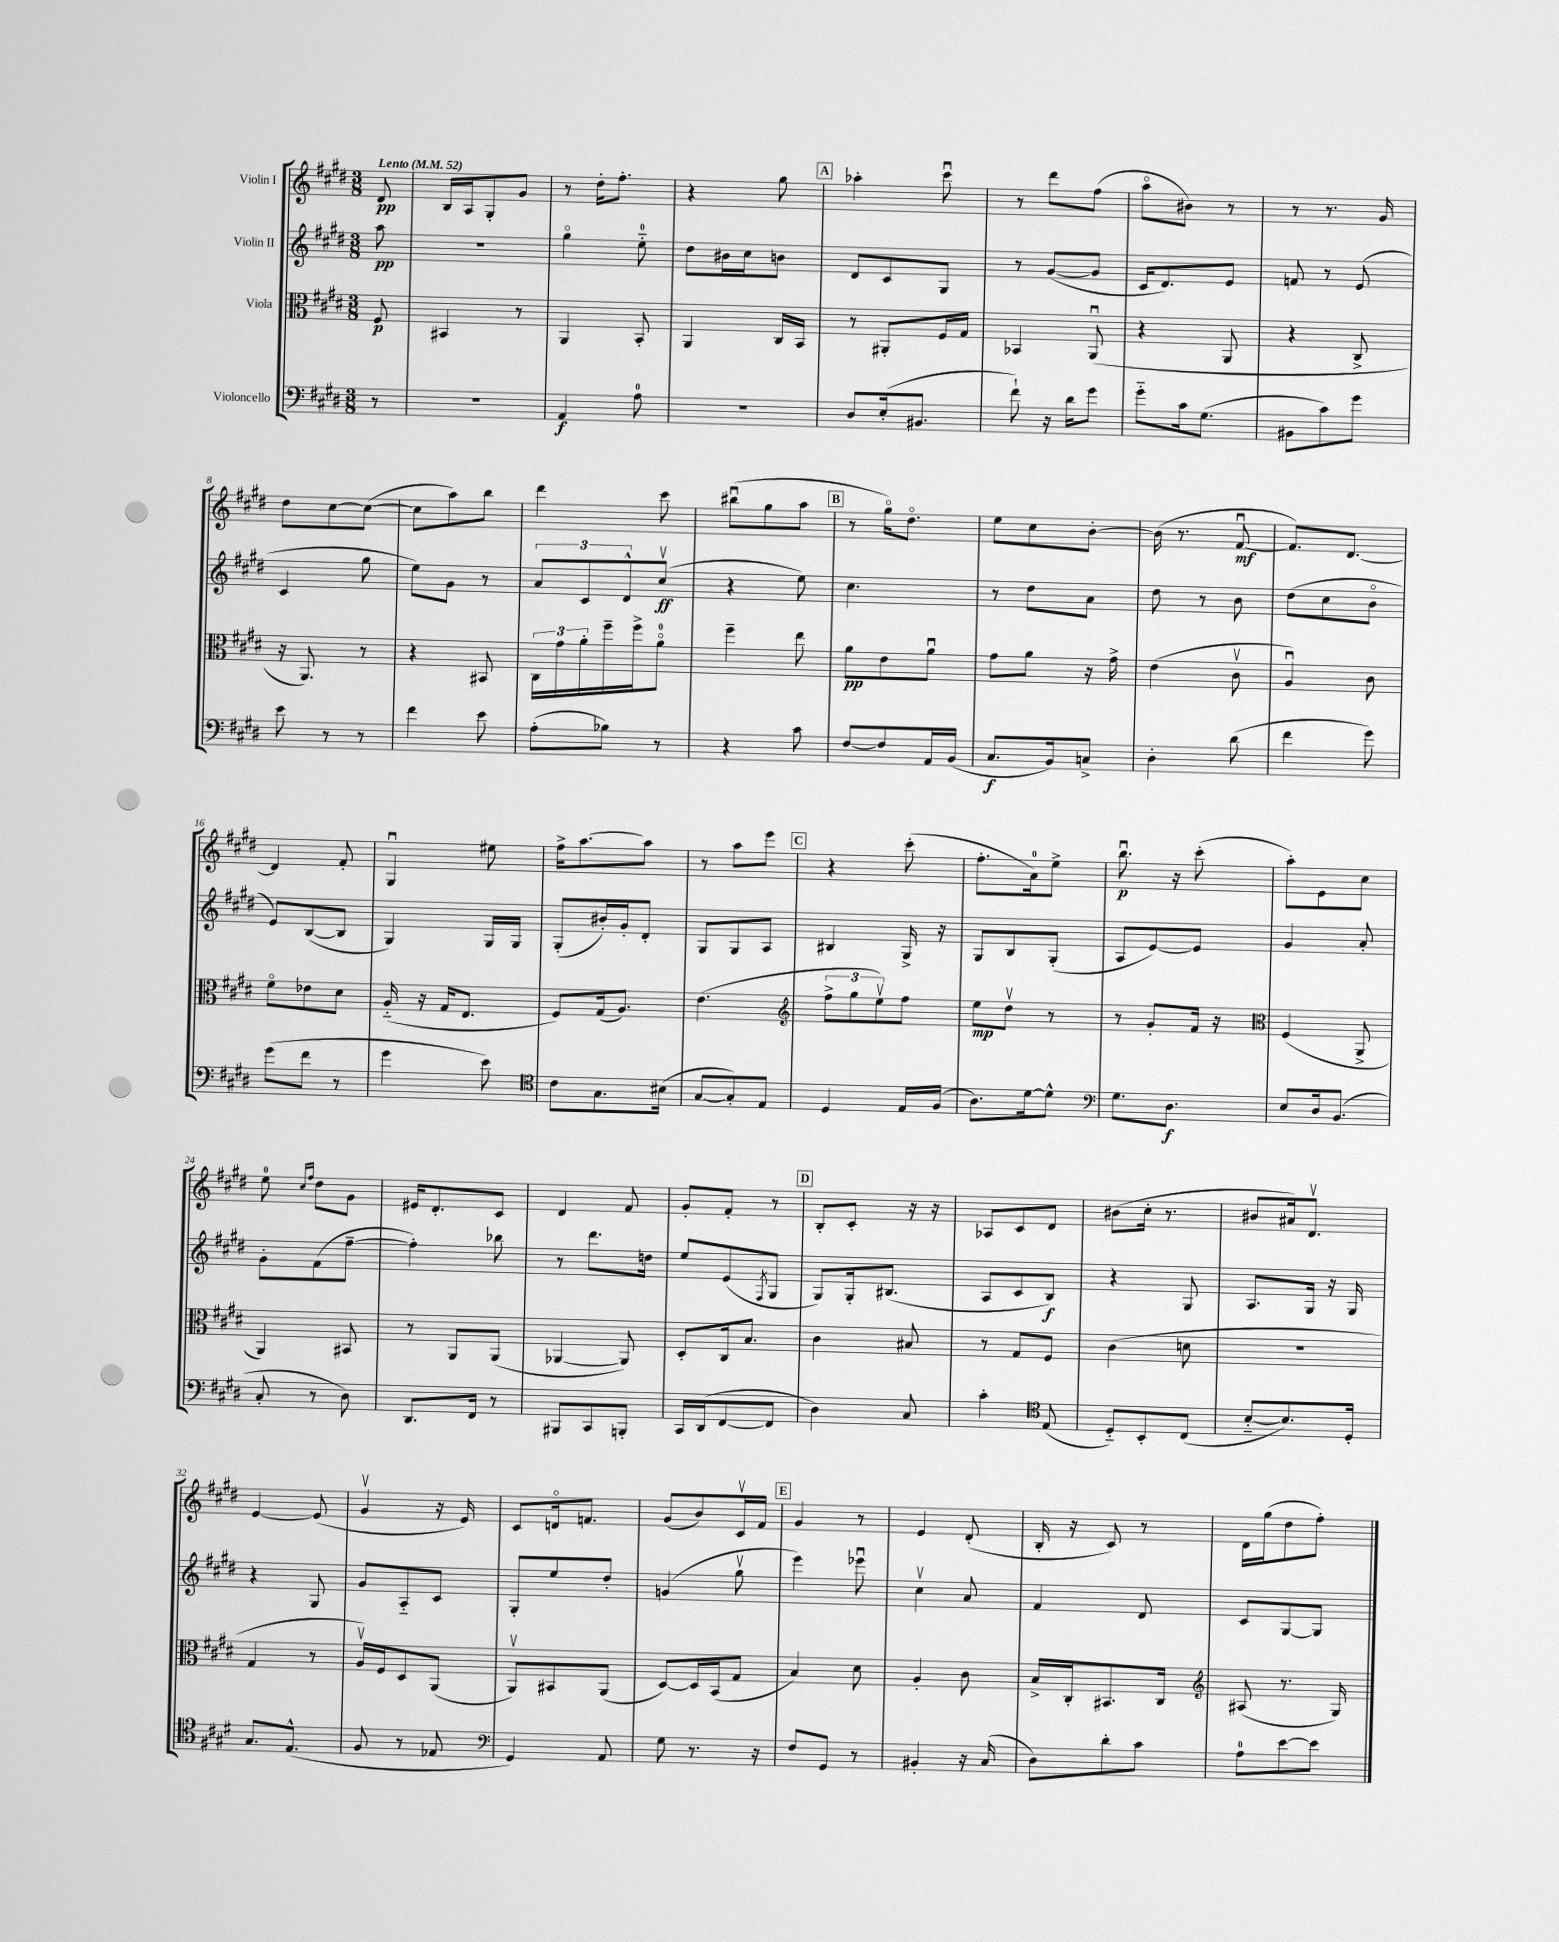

**kern	**kern	**kern	**kern
*staff4	*staff3	*staff2	*staff1
*clefF4	*clefC3	*clefG2	*clefG2
*k[f#c#g#d#]	*k[f#c#g#d#]	*k[f#c#g#d#]	*k[f#c#g#d#]
*M3/8	*M3/8	*M3/8	*M3/8
*MM52	*MM52	*MM52	*MM52
8r	8F#	8aa	8d#
=	=	=	=
4.r	4BB#	4.r	16B
.	.	.	16A
.	.	.	8G#'
.	8r	.	8g#
=	=	=	=
4AA	4AA	4gg#o	8r
.	.	.	16dd#'
.	.	.	8.ff#'
8A	8BB'	8ee'~	.
=	=	=	=
4.r	4AA	8dd#	4r
.	.	16b#	.
.	.	16cc#	.
.	16C#	8b	8gg#
.	16BB	.	.
=	=	=	=
8D#	8r	8d#	4aa-'
(16E'	8AA#'	8c#	.
8.BB#	.	.	.
.	16F#	8G#	8ccc#u
.	16G#	.	.
=	=	=	=
8f#`)	4BB-	8r	8r
16r	.	([8g#	8ddd#
16d#	.	.	.
8g#	(8AAu	8g#]	(8ff#
=	=	=	=
8g#'~	4r	16c#	8aao
.	.	8.d#)	.
16c#	.	.	8b#)
(8.G#	.	.	.
.	8AA	8e	8r
=	=	=	=
8BB#	4r	8f	8r
8c#)	.	8r	8.r
8g#	8C#^	(8e	.
.	.	.	16g#
=	=	=	=
8e	16r	4c#	8dd#
.	8.AA)	.	.
8r	.	.	[8cc#
8r	8r	8gg#	(8cc#_
=	=	=	=
4f#	4r	8ee)	8cc#]
.	.	8g#	8aa)
8e	8BB#	8r	8bb
=	=	=	=
(8A'	24C#	12a	4ddd#
.	24g#	.	.
.	24a'	12c#	.
8B-)	16ff#~	.	.
.	.	12d#^^	.
.	16ff#^	.	.
8r	8ao	(8cc#v	8ccc#
=	=	=	=
4r	4ff#~	4r	(8bb#u
.	.	.	8gg#
8c#	8ee	8ee)	8aa
=	=	=	=
[8F#	8a	4.cc#	8r
8F#]	8e	.	16gg#o)
.	.	.	8.dd#o
16AA	8au	.	.
(16BB	.	.	.
=	=	=	=
8.C#	8g#	8r	8ee
.	8a	8dd#	8cc#
16BB)	.	.	.
8C^	16r	8a	[8b'
.	16g#^	.	.
=	=	=	=
4D#'	(4e	8dd#	(16b]
.	.	.	8.r
.	.	8r	.
(8d#	8c#v	8b	[8f#u
=	=	=	=
4f#	4Au)	(8dd#	8.f#])
.	.	8cc#	.
.	.	.	[8.d#
8g#)	8c#	8bo	.
=	=	=	=
(8g#	8f#o	8e)	4d#]
8f#	8e-	([8B	.
8r	8d#	8B]	8f#'
=	=	=	=
4g#	(16A'~	4G#)	4G#u
.	16r	.	.
.	16G#	.	.
.	8.E	.	.
8e)	.	16G#	8ee#
.	.	16G#	.
=	=	=	=
*clefC4	*	*	*
8c#	8F#)	(8G#'	16ff#^
.	.	.	[8.aa
8.G#	(16G#	16b#')	.
.	8.A)	16g#'	.
.	.	8d#'	8aa]
(16B#	.	.	.
=	=	=	=
[8G#	(4.e	8G#	8r
8G#'])	.	8G#	8aa
8E	.	8A	8eee
=	=	=	=
*	*clefG2	*	*
4D#	12ff#^	4B#	4r
.	12gg#	.	.
.	12eev)	.	.
16E	8ff#	16G#^	(8ccc#'
(16F#	.	16r	.
=	=	=	=
8.A)	8ee	8G#	8.ff#'
.	8dd#v	8B	.
[16d#	.	.	16a)
8d#^^]	8r	(8G#'	8ee^
=	=	=	=
*clefF4	*	*	*
8.G#	8r	8A	8.bbu
.	8g#'	[8e)	.
8.D#	.	.	16r
.	16f#	8e]	(8ccc#'
.	16r	.	.
=	=	=	=
*	*clefC3	*	*
8E	(4F#	4g#	8aa')
16D#	.	.	8e
(8.BB	.	.	.
.	8AA^	8a'	8cc#
=	=	=	=
8C#'	4AA)	8g#'	8ee
.	.	.	16qqcc#
.	.	.	16qqff#
8r	.	(8f#	8dd#
8D#)	8BB#	[8ff#~	8g#
=	=	=	=
8.DD#	8r	4ff#'])	16e#
.	.	.	8.d#'
.	8AA	.	.
16FF#	.	.	.
8r	(8AA	8bb-	8c#
=	=	=	=
8BBB#	[4AA-	8r	4d#
8CC#	.	8.ddd#	.
8BBB'	8AA-])	.	8f#
.	.	16dd	.
=	=	=	=
16CC#	8D#'	8ee	8g#'
(16DD#	.	.	.
[8FF#	16C#	(8e	8f#'
.	8.B	.	.
.	.	8qF#	.
8FF#]	.	8G#	8r
=	=	=	=
4D#)	4c#	8G#)	8B'
.	.	16G#'	8c#'
.	.	(8.B#	.
8C#	8B#	.	16r
.	.	.	16r
=	=	=	=
4c#'	8r	8A	8A-
.	8G#	8c#	8c#
*clefC4	*	*	*
(8E	8F#	8B)	8d#
=	=	=	=
8D#'~)	(4c#	4r	(8b#
8BB'	.	.	16cc#'
.	.	.	8.r
(8C#	8d	8G#	.
=	=	=	=
[8B'~	4.r	8.A	8b#
8.B])	.	.	16a#)
.	.	16G#	8.d#v
.	.	16r	.
16D#'	.	16G#	.
=	=	=	=
8.G#	4G#	4r	[4e
(8.E^^	.	.	.
.	8r	8G#	(8e]
=	=	=	=
8F#	16Av)	8g#	4g#v
.	16F#	.	.
8r	8D#	8A'~	.
8E-	(8AA	8c#	16r
.	.	.	16e)
=	=	=	=
*clefF4	*	*	*
4GG#)	8AAv)	8G#'	8c#
.	8BB#	8ee	16do
.	.	.	8.f
8AA	(8AA	8dd#'	.
=	=	=	=
8G#	[8D#)	(4g	(8g#
8.r	16D#]	.	8b)
.	(16BB	.	.
.	8G#	8gg#v	16c#v
16r	.	.	16f#
=	=	=	=
8F#	4B)	4eee)	4g#
8GG#	.	.	.
8r	8d#	8eee-u	8r
=	=	=	=
4BB#'	4A'	4cc#v	4e
16r	8c#	8a	(8d#'
(16C#	.	.	.
=	=	=	=
8D#)	16B^	4f#	16B'
.	16C#'	.	16r
8d#'	8.BB#	.	8c#)
8c#	.	8d#	8r
.	16C#	.	.
=	=	=	=
*	*clefG2	*	*
8A	(8A#	8c#	16d#
.	.	.	(16gg#
[8e	8.r	[8G#	8dd#
8e]	.	8G#]	8ff#')
.	16G#)	.	.
==	==	==	==
*-	*-	*-	*-
